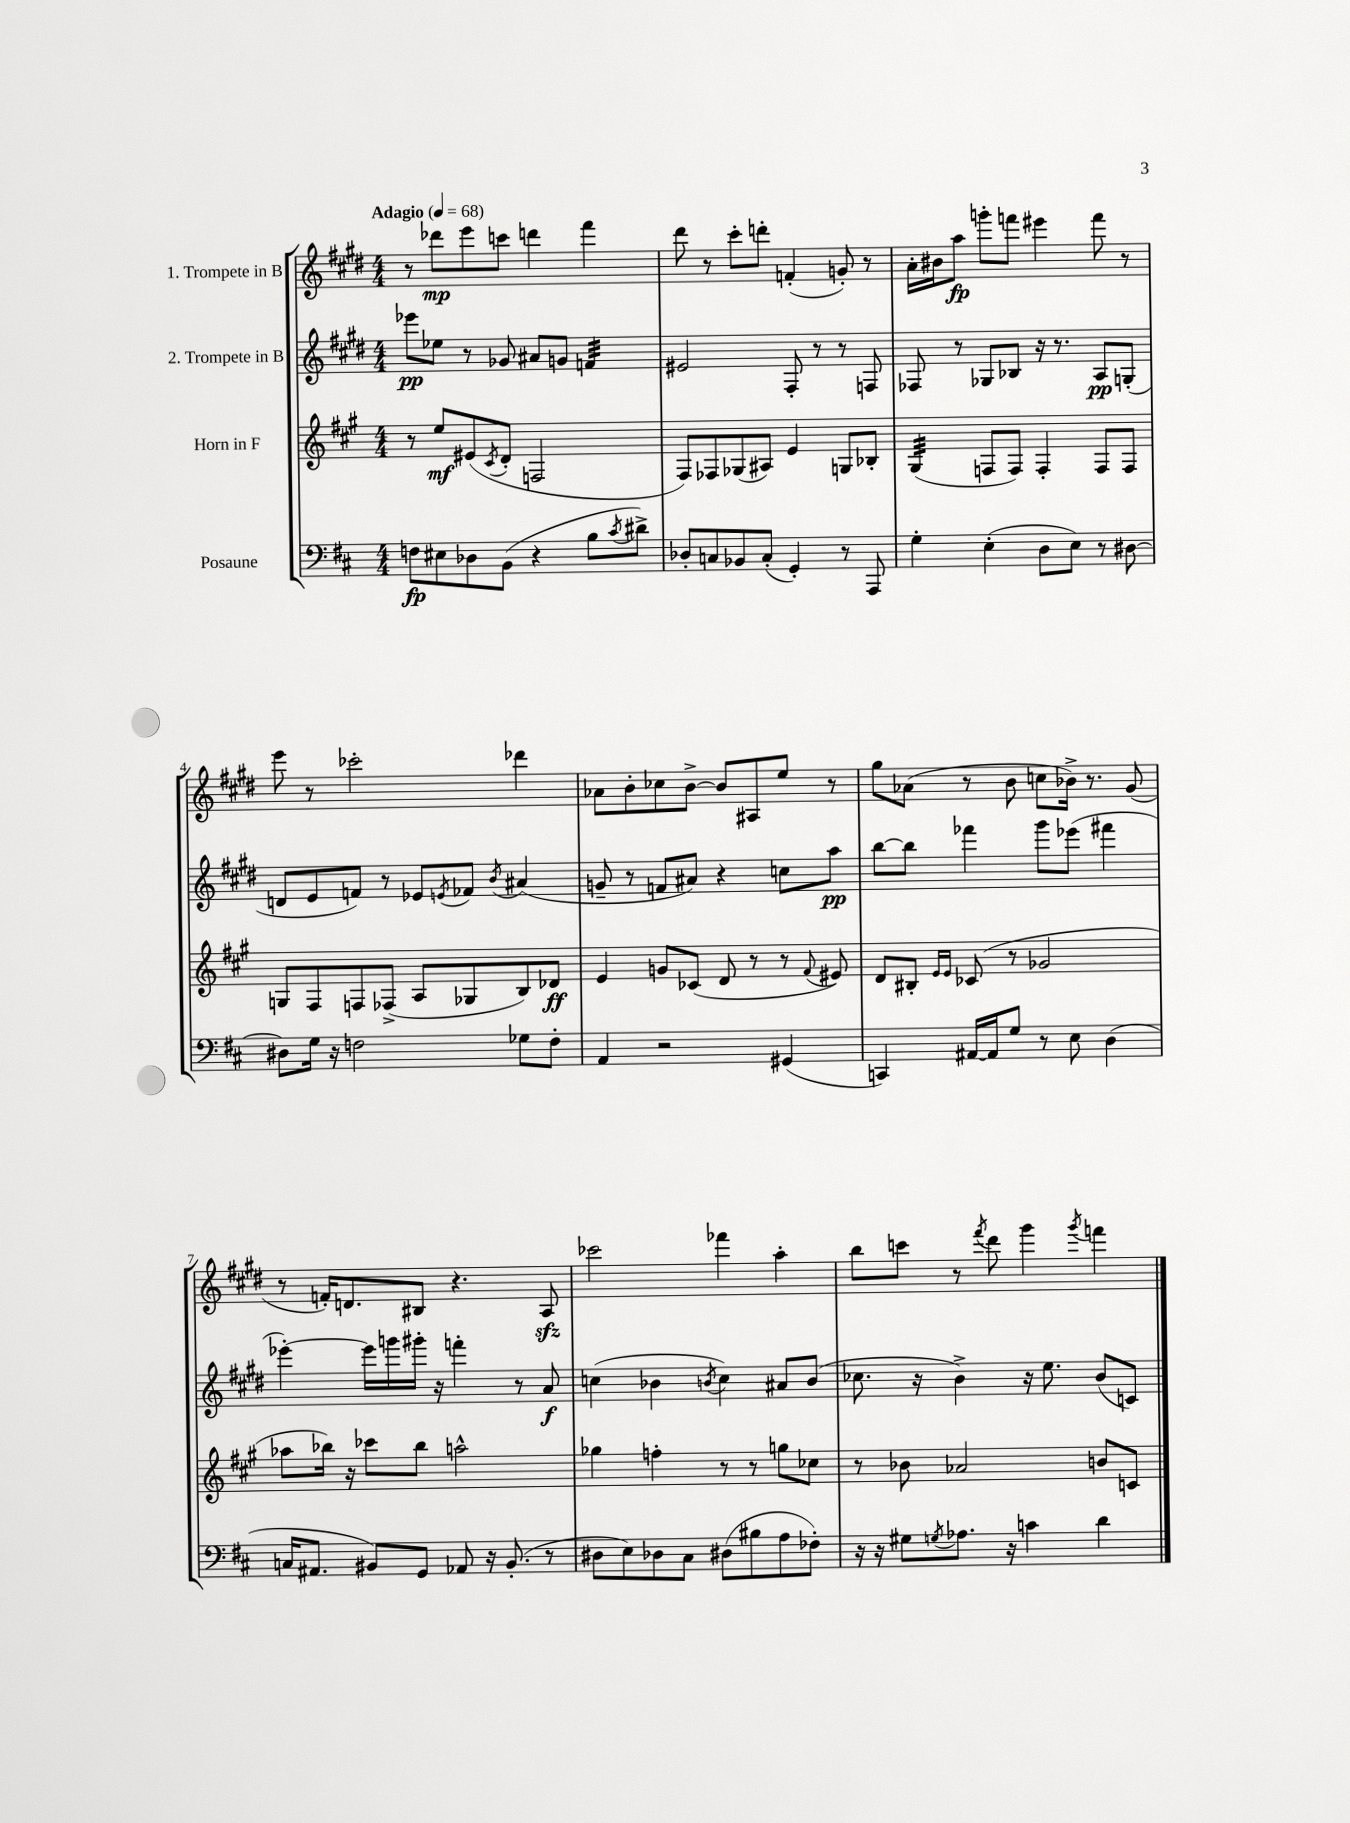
<<
\new StaffGroup <<
\new Staff = "s0" \with { instrumentName = "1. Trompete in B" } {
    \clef treble \key e \major \numericTimeSignature \time 4/4 \tempo "Adagio" 4 = 68
    r8 des'''8\mp e'''8 c'''8 d'''4 fis'''4 |
    dis'''8 r8 cis'''8-. d'''8-. f'4-.( g'8-.) r8 |
    a'16-. bis'16 a''8\fp g'''8-. f'''8 eis'''4 f'''8 r8 |
    e'''8 r8 ces'''2-. des'''4 |
    aes'8 b'8-. ces''8 b'8~-> b'8 ais8 e''8 r8 |
    gis''8 aes'8( r8 b'8 c''8 bes'16->) r8. gis'8( |
    r8 f'16-.) d'8. bis8 r4. a8\sfz |
    ces'''2 fes'''4 a''4-. |
    b''8 c'''8 r8 \acciaccatura { fis'''8 } dis'''8 gis'''4 \acciaccatura { gis'''8 } f'''4 \bar "|." |
}
\new Staff = "s1" \with { instrumentName = "2. Trompete in B" } {
    \clef treble \key e \major \numericTimeSignature \time 4/4
    ees'''8\pp ees''8 r8 ges'8 ais'8 g'8 f'4:32 |
    eis'2 fis8-. r8 r8 f8 |
    fes8 r8 ges8 bes8 r16 r8. a8\pp g8-.( |
    d'8 e'8 f'8) r8 ees'8 \acciaccatura { e'8 } fes'8 \acciaccatura { b'8 } ais'4( |
    g'8-- r8 f'8 ais'8) r4 c''8 a''8\pp |
    b''8~ b''8 fes'''4 gis'''8 ees'''8( fis'''4 |
    ees'''4~-.) ees'''16 g'''16 gis'''16-. r16 f'''4-. r8 a'8\f |
    c''4( bes'4 \acciaccatura { b'8 } c''4) ais'8 b'8( |
    ces''8. r16 b'4->) r16 e''8. b'8( c'8) \bar "|." |
}
\new Staff = "s2" \with { instrumentName = "Horn in F" } {
    \clef treble \key a \major \numericTimeSignature \time 4/4
    r8 e''8\mf eis'8( \acciaccatura { cis'8 } d'8-. f2 |
    fis8) fes8 ges8( ais8) e'4 g8 bes8-. |
    gis4:32( f8 f8) f4-. f8 f8 |
    g8 fis8 f8 fes8->( a8 ges8 b8) des'8\ff |
    e'4 g'8 ces'8( d'8 r8 r8 \appoggiatura { fis'8 } eis'8) |
    d'8 bis8-. \grace { e'16 e'16 } ces'8( r8 ges'2 |
    aes''8 bes''16) r16 ces'''8 bes''8 a''2-^ |
    ges''4 f''4-. r8 r8 g''8 ces''8 |
    r8 bes'8 aes'2 b'8 c'8 \bar "|." |
}
\new Staff = "s3" \with { instrumentName = "Posaune" } {
    \clef bass \key d \major \numericTimeSignature \time 4/4
    f8\fp eis8 des8 b,8( r4 b8 \acciaccatura { cis'8 } dis'8->) |
    des8-. c8 bes,8 c8-.( g,4-.) r8 a,,8 |
    g4-. e4-.( d8 e8) r8 dis8~ |
    dis8 g16 r16 f2 ges8 f8-. |
    a,4 r2 gis,4( |
    c,4) ais,16~ ais,16 g8 r8 e8 d4( |
    c16 ais,8. bis,8) g,8 aes,8 r16 bis,8.-.( r8 |
    dis8 e8) des8 cis8 dis8( bis8 a8 fes8-.) |
    r16 r16 gis8 \acciaccatura { g8 } aes8. r16 c'4 d'4 \bar "|." |
}
>>
>>
